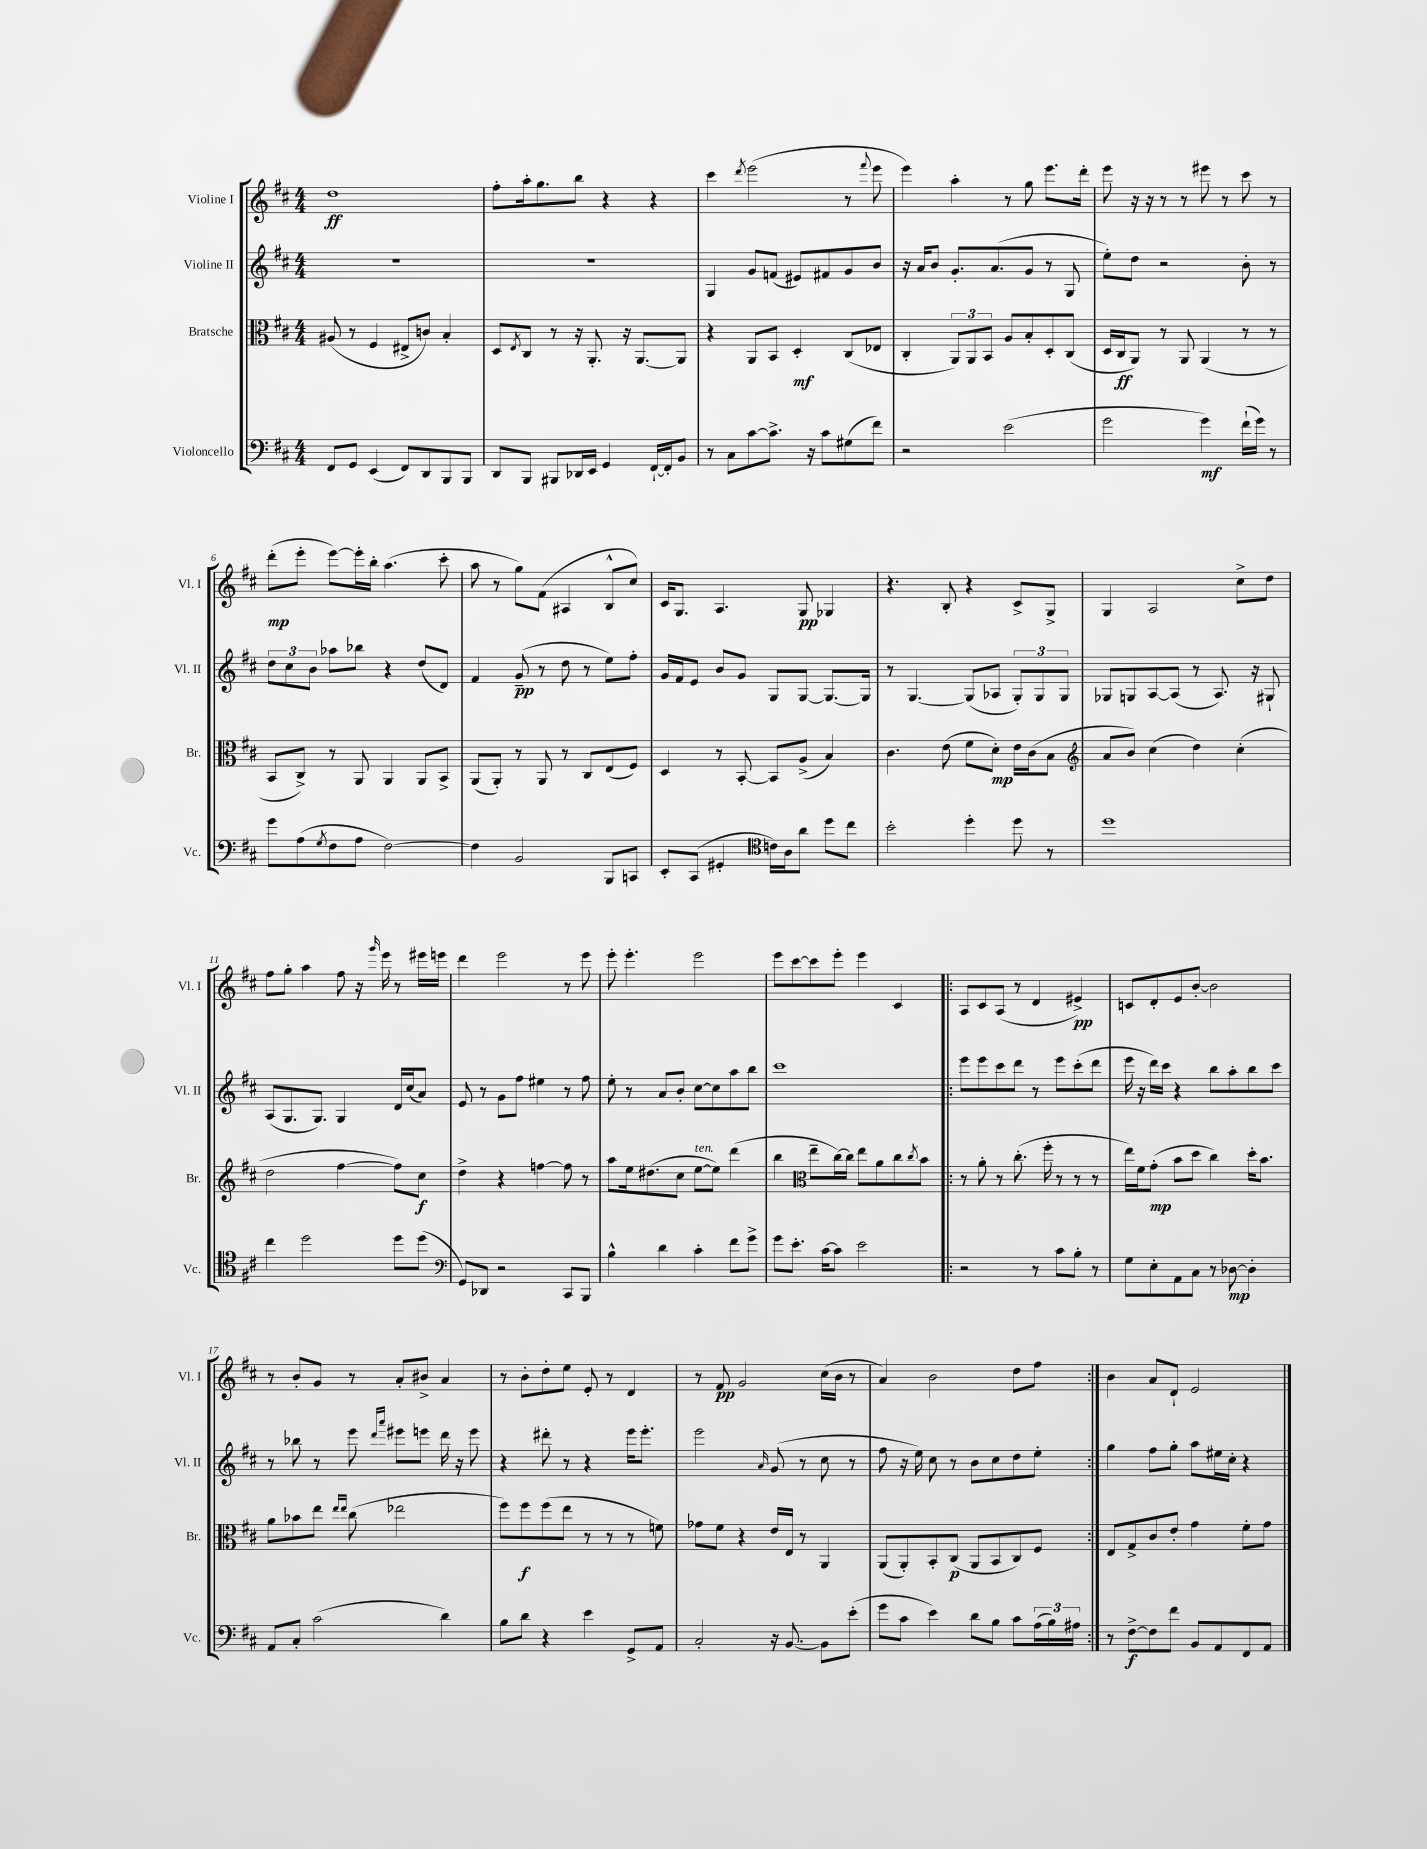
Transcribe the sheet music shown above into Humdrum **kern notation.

**kern	**kern	**kern	**kern
*staff4	*staff3	*staff2	*staff1
*clefF4	*clefC3	*clefG2	*clefG2
*k[f#c#]	*k[f#c#]	*k[f#c#]	*k[f#c#]
*M4/4	*M4/4	*M4/4	*M4/4
8FF#	(8A#	1r	1dd
8GG	8r	.	.
(4EE	4F#	.	.
8FF#)	8E#^	.	.
8DD	8c)	.	.
8BBB	4B'	.	.
8BBB	.	.	.
=	=	=	=
8DD	8D	1r	8ff#'
.	8qE	.	.
8BBB	8C#	.	16aa'
.	.	.	8.gg
8BBB#	8r	.	.
16DD-	16r	.	8bb
16EE	8.AA'	.	.
4GG	.	.	4r
.	16r	.	.
.	[8.AA	.	.
[16FF#`	.	.	4r
16FF#']	.	.	.
8BB	8AA]	.	.
=	=	=	=
8r	4r	4G	4ccc#
8C#	.	.	.
.	.	.	8qddd
[8c#	8AA	8g	(2eee
8.c#^]	8BB	(8f	.
.	4D'	8e#)	.
16r	.	.	.
8c#	.	8f#	.
(8G#	(8C#	8g	8r
.	.	.	8qqfff#
8f#)	8E-	8b	8eee
=	=	=	=
2r	4C#'	16r	4eee)
.	.	16a	.
.	.	8b	.
.	12AA)	8.g'	4aa'
.	12AA	.	.
.	12BB	.	.
.	.	(8.a	.
(2e	8A	.	8r
.	8B'	8g	8gg
.	8D'	8r	8.eee
.	(8C#	8G	.
.	.	.	16ddd'
=	=	=	=
2g	16D	8ee')	8eee
.	16C#	.	.
.	8AA)	8dd	16r
.	.	.	16r
.	8r	2r	8r
.	8AA	.	8r
4g)	(4AA	.	8eee#
.	.	.	8r
(16f#`	8r	8b'	8ccc#
16g)	.	.	.
8r	8r	8r	8r
=	=	=	=
8g	8BB	12dd	(8ddd'
.	.	12cc#	.
(8A	8C#^)	.	8eee'
.	.	12b	.
8qG	.	.	.
8F#	8r	8aa-	[8eee)
8A	8AA	8bb-	16eee']
.	.	.	16bb'
[2F#)	4AA	4r	(4.aa
.	8AA	(8dd	.
.	8BB^	8d)	8ccc#'
=	=	=	=
4F#]	(8AA	4f#	8aa
.	8AA')	.	8r
2BB	8r	(8g~	8gg)
.	8AA	8r	(8f#
.	8r	8dd	4A#
.	8C#	8r	.
8BBB	(8E	8ee)	8B^^
8CC	8F#)	8ff#'	8cc#)
=	=	=	=
8EE'	4D	16g	16c#
.	.	16f#	8.G
(8CC#	.	8e	.
4GG#'	8r	8b	4.A
.	[8BB'	8g	.
*clefC4	*	*	*
16c)	8BB]	8G	.
16A	.	.	.
8a	(8A^	[8G	8G
8dd	4B)	8.G_	4G-
8cc#	.	.	.
.	.	16G]	.
=	=	=	=
2b'	4.c#	8r	4.r
.	.	[4.G	.
.	(8e	.	8B'
4dd'	8f#	(8G]	4r
.	8d')	8A-	.
8dd	16e	12G')	8c#^
.	(16c#	.	.
.	.	12G	.
8r	8B	.	8G^
.	.	12G	.
=	=	=	=
*	*clefG2	*	*
1dd	8a	8G-	4G
.	8b)	8G	.
.	(4cc#	[8A	2A
.	.	(8A]	.
.	4dd)	8r	.
.	.	8.A)	.
.	(4cc#'	.	8cc#^
.	.	16r	.
.	.	8G#`	8dd
=	=	=	=
4cc#	2dd	(8A	8ff#
.	.	8.G	8gg'
2dd	.	.	4aa
.	.	8.G)	.
.	[4ff#	4G	8ff#
.	.	.	16r
.	.	.	16qqggg
.	.	.	16eee
8dd	8ff#])	16d	8r
.	.	(16cc#	.
(8dd	8cc#	8a)	16eee#
.	.	.	16eee
=	=	=	=
*clefF4	*	*	*
8GG)	4dd^	8e	4ddd
8DD-	.	8r	.
2r	4r	8g	2eee
.	.	8ff#	.
.	[4ff	4ee#	.
8CC#	8ff]	8r	8r
8BBB	8r	8ff#	8eee
=	=	=	=
4B^^	8aa	8ee'	8eee'
.	16ee	8r	4.eee'
.	(8.dd#	.	.
4d	.	8a	.
.	8cc#	8b'	.
4c#'	[8ee	[8cc#	2eee
.	8ee])	8cc#]	.
8f#	(4ddd	8aa	.
8g^	.	8bb	.
=	=	=	=
8g	4bb	1ccc#	8eee
8.e'	.	.	[8ccc#
*	*clefC3	*	*
.	8ee~	.	8ccc#]
[16c#	.	.	.
8c#]	[16cc#)	.	8eee'
.	16cc#]	.	.
2e	8ee	.	4eee
.	8a	.	.
.	8cc#	.	4c#
.	8qcc#	.	.
.	8b	.	.
=!|:	=!|:	=!|:	=!|:
2r	8r	8eee	8A
.	8a'	8eee	8c#
.	8r	8ccc#	(8A
.	(8.cc#'	8ddd	8r
8r	.	8r	4d
.	16ff#'	.	.
8c#	8r	8eee	.
8B'	8r	(8ccc#'	4e#^)
8r	8r	8ddd	.
=	=	=	=
8G	16ee)	16eee	8c
.	16f#	16r	.
8E'	(8g'	16ddd)	8d'
.	.	16ccc#	.
8AA	8b	4r	8e
8C#	8dd	.	[8b'
8r	4cc#)	8bb	2b]
[8D-	.	8aa'	.
4D-']	16dd'	8bb	.
.	8.b	.	.
.	.	8ccc#	.
=	=	=	=
8AA	8a	8r	8r
8C#'	8b-	8bb-	8b'
(2c#	8ee	8r	8g
.	16qqee	.	.
.	16qqee	.	.
.	(8cc#	8eee	8r
.	.	16qqddd	.
.	.	16qqaaa	.
.	2ee-	8eee#	8a'
.	.	8eee	8b#^
4d)	.	16ddd	4a
.	.	16r	.
.	.	8eee	.
=	=	=	=
8B	8ff#)	4r	8r
8d	8ff#	.	8b'
4r	(8ff#	8ddd#'	8dd'
.	8ee	8r	8ee
4e	8r	4r	8e'
.	8r	.	8r
8GG^	8r	16eee	4d
.	.	8.eee'	.
8AA	8f)	.	.
=	=	=	=
2C#'	8g-	2eee	8r
.	8f#	.	8f#
.	4r	.	2g
.	.	16qqa	.
16r	16e	(8g	.
[8.BB	16E	.	.
.	8r	8r	.
8BB]	4AA	8cc#	(16cc#
.	.	.	16b
(8e'	.	8r	8r
=	=	=	=
8g	(8AA	8ff#	4a)
8c#	8AA')	16r	.
.	.	16ee)	.
4e)	8BB'	8cc#	2b
.	(8C#	8r	.
8d	8AA	8b	.
8B	8BB	8cc#	.
8c#	8C#)	8dd	8dd
(24A	8F#	8ee'	8ff#
24B)	.	.	.
24A#	.	.	.
=:|!	=:|!	=:|!	=:|!
8r	8E	4gg	4b
[8F#^	8G^	.	.
8F#]	8c#	8ff#	8a
8f#	8e'	8gg'	8d`
8BB	4g	8aa	2e
8AA	.	16ee#	.
.	.	16cc#'	.
8FF#	8f#'	4r	.
8AA	8g	.	.
==	==	==	==
*-	*-	*-	*-
